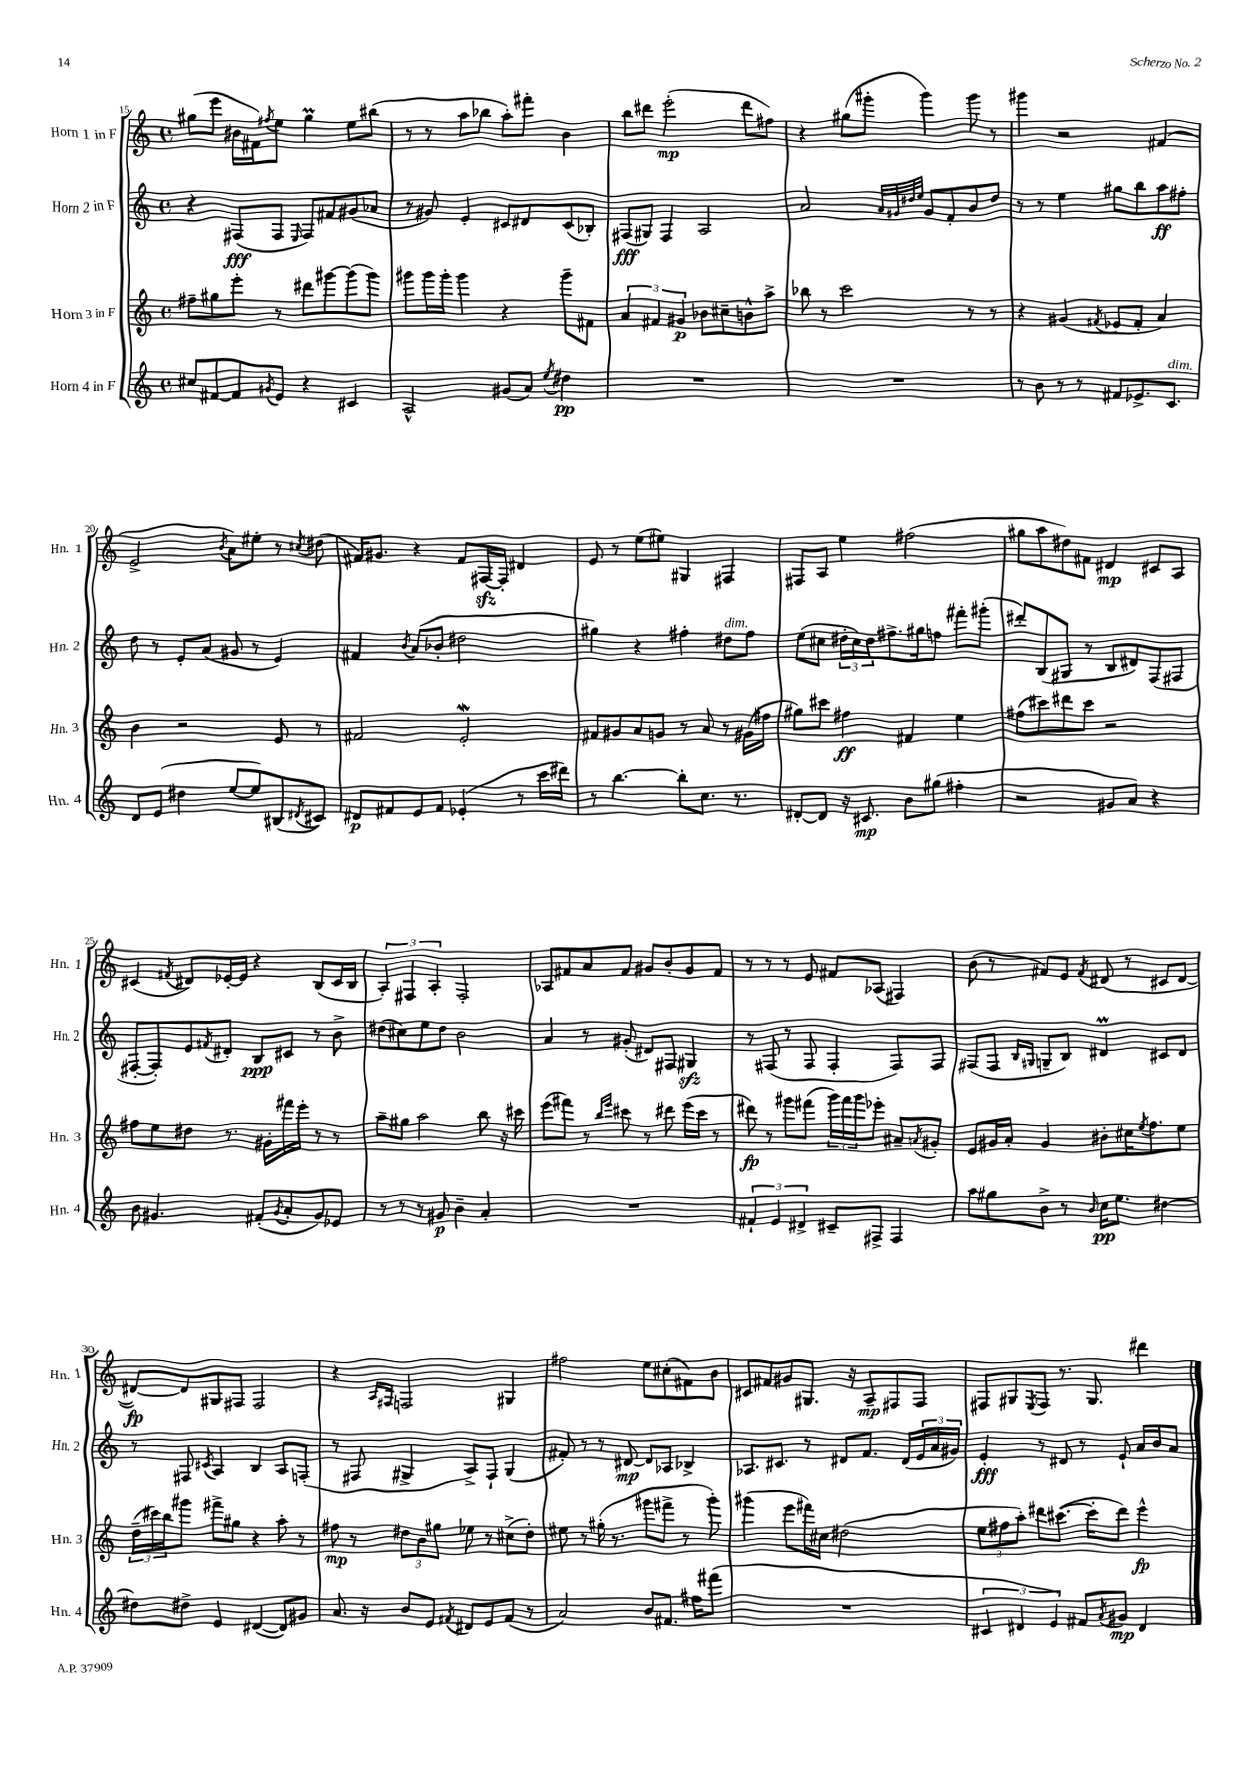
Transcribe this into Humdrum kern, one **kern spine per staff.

**kern	**kern	**kern	**kern
*staff4	*staff3	*staff2	*staff1
*clefG2	*clefG2	*clefG2	*clefG2
*k[]	*k[]	*k[]	*k[]
*M4/4	*M4/4	*M4/4	*M4/4
*met(c)	*met(c)	*met(c)	*met(c)
8cc#	8ff#~	4r	(8gg#
[8f#	8gg#	.	8eee
8f#]	8eee'	(8F#	16b#
.	.	.	16f#)
8qg#	.	.	8qff#
8e	8r	8F#	8ee
.	.	16qqE	.
4r	8ddd#	8F#)	4gg#
.	[8ggg#	8f#	.
4c#	(8ggg#]	(8g#	8ee
.	8ggg#)	8a-	(8bb#
=	=	=	=
2A^^	8ggg#	8r	8r
.	16ggg#	8g#)	8r
.	16ggg#'	.	.
.	4ggg#	4e'	8aa
.	.	.	8bb-
(8g#	4r	8c#	8aa')
8a)	.	8d#	8fff#'
8qee	.	.	.
4dd#	8ggg#~	(8c#	4b
.	8f#	8B-')	.
=	=	=	=
1r	6a	(8F#	8bb
.	.	8G#)	8ddd#
.	6f#	.	.
.	.	4F#	(2eee'
.	6g#	.	.
.	8b-	2A	.
.	8cc#~	.	.
.	8b^^	.	8ddd#
.	8aa^	.	8ff#)
=	=	=	=
1r	8bb-	2a	4r
.	8r	.	.
.	2ccc	.	(8gg#
.	.	.	8ggg#'
.	.	32qqa	.
.	.	32qqg#	.
.	.	32qqdd#	.
.	.	32qqee	.
.	.	8g#	4ggg#)
.	.	8f'	.
.	8r	8b	8ggg#
.	8r	8dd#	8r
=	=	=	=
8r	4r	8r	4ggg#
8b	.	8r	.
8r	(4g#	4ee	2r
8r	.	.	.
.	8qf#	.	.
8f#	8e-	8gg#	.
8.e-^	8f#'	8bb	.
.	4a)	8aa	(4f#
8.c	.	.	.
.	.	8ff#'	.
=	=	=	=
8d	4b	8dd	2e^
(8e	.	8r	.
4dd#	2r	8e'	.
.	.	(8a	.
.	.	.	8qb
[8ee	.	8g#	8a)
8ee])	.	8r	8ee#'
(8B#	8e	4e)	8r
8qd#	.	.	8qcc#
8c#)	8r	.	(8dd#
=	=	=	=
8d#	2f#	4f#	16f#)
.	.	.	8.g#
8f#	.	.	.
.	.	8qb	.
8e	.	(8a	4r
8f#	.	8b-'	.
(4e-'	2e'	2dd#	8f#
.	.	.	[16F#
.	.	.	16F#']
8r	.	.	4d#
16ccc	.	.	.
16ddd#)	.	.	.
=	=	=	=
8r	8f#	4gg#)	8e
[4.bb	8g#	.	8r
.	8a	4r	(8ee
.	8g	.	8ee#)
8bb']	8r	4ff#'	4G#
8.cc	8a	.	.
.	8r	8dd#	4F#
8.r	.	.	.
.	(16g#	8ff#	.
.	16ff#	.	.
=	=	=	=
[8d#'	8gg#)	(8ee	8F#
8d#]	8ccc#	8cc#	8A
16r	4ff#	24dd#'	4ee
.	.	24cc#)	.
8.c#	.	.	.
.	.	24dd#	.
.	.	8.ff#^	.
8b	4f#	.	(2ff#
.	.	16gg#	.
(8gg#	.	8ff	.
4ff#'	4ee	8fff#'	.
.	.	(8ggg#'	.
=	=	=	=
2r	(8ff#	8ddd#')	8gg#
.	8ccc#)	(8B	8aa
.	8ddd#	8G#	8dd#)
.	8ccc#	8r	8f#
8g#	2r	8B	4d#
8a)	.	8d#)	.
4r	.	(8F	8c#
.	.	8F#	8A
=	=	=	=
8b	8ff#	[8F#'	(4c#
4.g#	8ee	8F#'])	.
.	.	.	8qf#
.	8dd#	8e	8d#)
.	.	8qf#	.
.	8.r	8d#'	[16e-'
.	.	.	16e-]
(8f#'	.	8B	4r
.	16g#'	.	.
8qg#	.	.	.
8a'	16fff#	8c#	.
.	16eee'	.	.
8g#)	8r	8r	(8B
8e-	8r	8b^	16c#
.	.	.	16B
=	=	=	=
8r	8aa~	(8dd#	6A')
8r	8gg#	8cc#)	.
.	.	.	6F#
8r	2aa	8ee	.
.	.	.	6A'
8g#	.	8dd#	.
4b~	.	2b	2F#'
4a'	8bb	.	.
.	16r	.	.
.	16ccc#	.	.
=	=	=	=
1r	(8eee	4a	8A-
.	8fff#)	.	8f#
.	8r	8r	8a
.	16qqbb	.	.
.	16qqeee	.	.
.	8ccc#	(8g#'	8f#
.	8r	8d#)	8g#
.	8ddd#	8F#	8b'
.	(16eee	4G#	8g#
.	16ccc#	.	.
.	8r	.	8f#
=	=	=	=
6f#`	8ddd#)	8r	8r
.	8r	(8F#	8r
6e	.	.	.
.	8ggg#	8r	8r
6d#^	.	.	.
.	(8fff#	8F#	8e
8c#~	24ggg#)	4F#'	8f#
.	24fff#	.	.
.	24ggg#	.	.
8F#^	8eee-'	.	(8A-
4F#	8a#~	8F#)	4F#)
.	8qa	.	.
.	8g#'	8F#	.
=	=	=	=
8aa	8e	(8F#	(8b
8gg#	16g#	8F#	8r
.	16a'	.	.
.	.	16qqB	.
.	.	16qqG#	.
8b^	4g#	8G~	8f#)
8r	.	8B)	8e
16qqb	.	.	8qf#
16cc	8b#'	4d#	(8d#
8.ee	.	.	.
.	16cc#	.	8r
.	8qee	.	.
.	8.ff	.	.
[4dd#	.	8c#	8c#
.	8ee	8d#	[8d#
=	=	=	=
8dd#]	(24dd~	8r	8d#_)
.	24ccc#)	.	.
.	24bb	.	.
8dd#^	8ggg#	8F#	8d#]
.	.	8qc#	.
4e	8fff#^	4A	8G#
.	8gg#	.	8F#
([4d#	4r	4B	2F#
8d#])	8aa'	8A	.
8g#	8r	(8F'	.
=	=	=	=
8.a	8ff#	8r	4r
.	8r	8F#	.
16r	.	.	.
.	.	.	16qqA
.	.	.	16qqF#
8b	12dd#	4G#^	2F
.	12b	.	.
8e	.	.	.
.	12gg#	.	.
8qf#	.	.	.
8d#	8ee-	8A^)	.
8e	8r	8F#`	.
(8f#	(8cc#^	(4G#	4G#
8r	8dd#')	.	.
=	=	=	=
2a)	8ee#	8f#')	2ff#
.	8r	8r	.
.	(16gg#'	8r	.
.	8.r	.	.
.	.	[8d#	.
8b	8ggg#	8d#]	8ee
8.f#	8fff#^	8A-	(8cc#'
.	8r	4B-^	8f#)
16ff#	.	.	.
(8fff#	8ggg#')	.	8b
=	=	=	=
1r	(4ggg#	8.A-	8c#
.	.	.	8f#
.	.	8.c#	.
.	8eee	.	8g#
.	16fff#)	8r	8.G#
.	16cc#	.	.
.	(2dd#	8d#	.
.	.	.	16r
.	.	8.f	8A~
.	.	.	8F#
.	.	(16d#	.
.	.	24e	8F#
.	.	24a	.
.	.	24g#)	.
=	=	=	=
6c#	12ee	4e'	8F#
.	12ff#	.	.
.	.	.	8G#
6d#	12aa')	.	.
.	.	.	8qE
.	8ddd#	8r	8F#
6e)	.	.	.
.	([8.ccc#	8d#	8.r
8f#	.	8r	.
.	16ccc#']	.	8.G#
8qa	.	.	.
8g#	8ddd#)	8e`	.
4d#	4eee^^	16a	4ddd#
.	.	16b	.
.	.	8a	.
==	==	==	==
*-	*-	*-	*-
